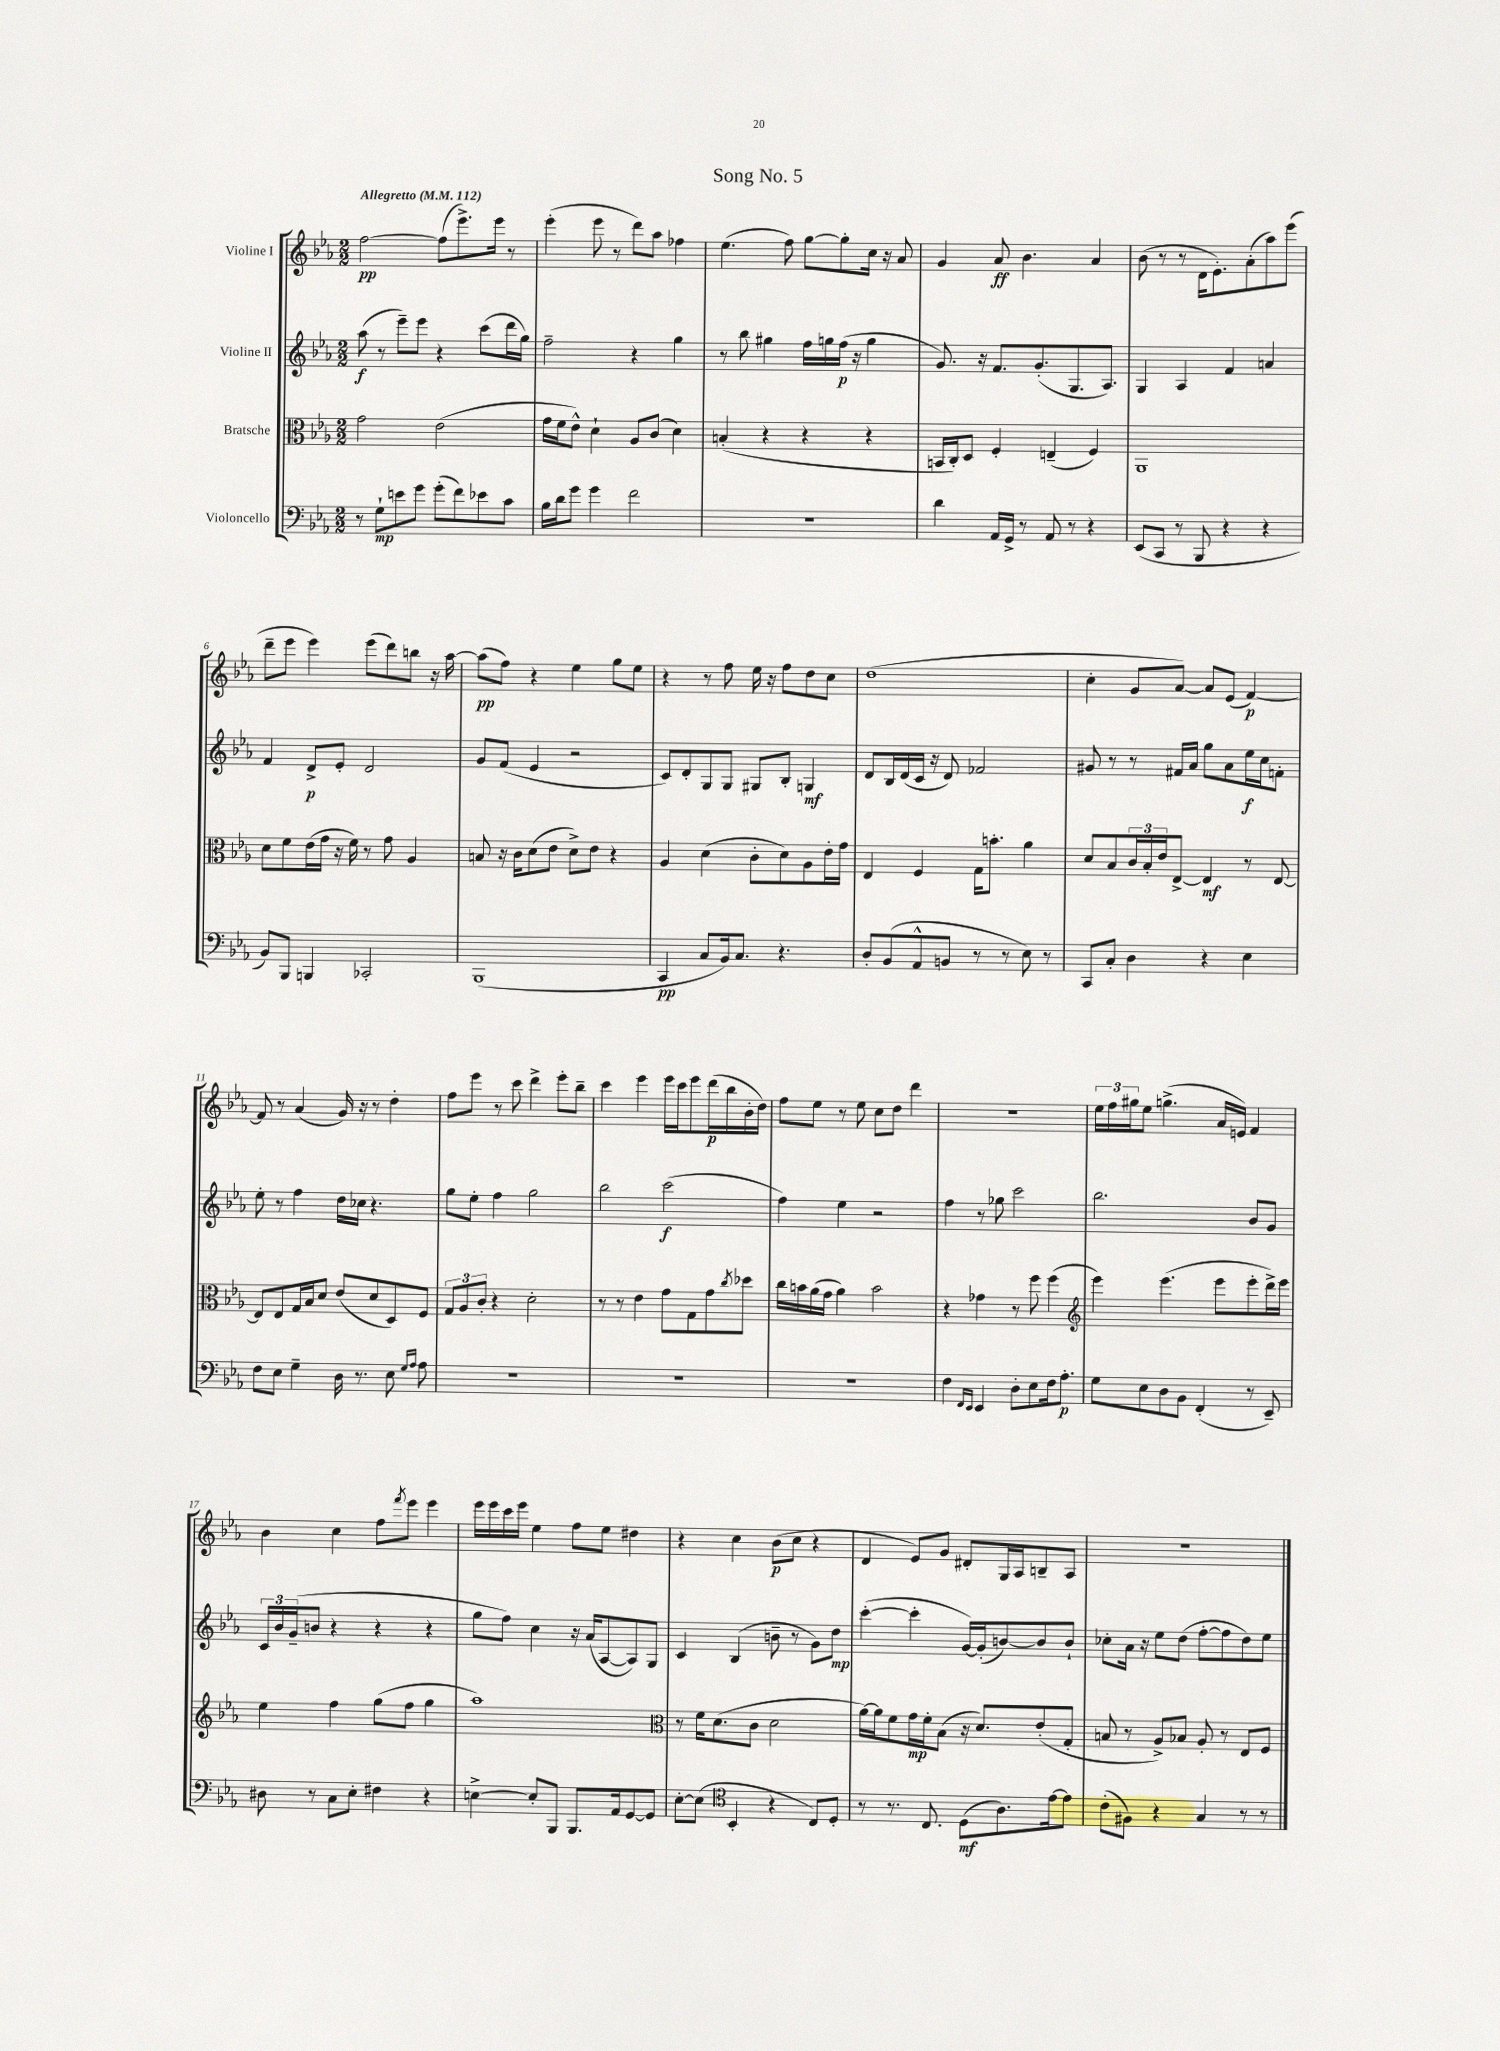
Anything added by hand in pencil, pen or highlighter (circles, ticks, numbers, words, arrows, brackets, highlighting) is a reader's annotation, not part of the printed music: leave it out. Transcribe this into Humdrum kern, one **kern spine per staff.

**kern	**kern	**kern	**kern
*staff4	*staff3	*staff2	*staff1
*clefF4	*clefC3	*clefG2	*clefG2
*k[b-e-a-]	*k[b-e-a-]	*k[b-e-a-]	*k[b-e-a-]
*M2/2	*M2/2	*M2/2	*M2/2
*MM112	*MM112	*MM112	*MM112
8r	2g	(8aa-	[2ff
8G`	.	8r	.
8e	.	8eee-~)	.
8g	.	8eee-	.
(8g'	(2e-	4r	(8ff]
8f)	.	.	8.eee-^)
8e-	.	(8ccc	.
.	.	.	16eee-
8c	.	16ddd	8r
.	.	16gg)	.
=	=	=	=
16B-	16g	2ff~	(4eee-'
16d	16f	.	.
8g	8e-^^)	.	.
4g	4d`	.	8eee-
.	.	.	8r
2f	8A-	4r	8ddd)
.	(8c	.	8aa-
.	4d)	4gg	4ff-
=	=	=	=
1r	(4B'	8r	(4.ee-
.	.	8bb-	.
.	4r	4gg#	.
.	.	.	8ff)
.	4r	16ff	[8gg
.	.	16gg	.
.	.	(16ff	8gg']
.	.	16r	.
.	4r	4gg	16cc
.	.	.	16r
.	.	.	8a-
=	=	=	=
4d	16BB	8.g)	4g
.	16C')	.	.
.	8D	.	.
.	.	16r	.
16AA-	4F'	8.f	8a-
16GG^	.	.	.
8r	.	.	4.b-
.	.	(8.g'	.
8AA-	(4E~	.	.
8r	.	8.G	.
4r	4F)	.	4a-
.	.	8.A-)	.
=	=	=	=
(8EE-	1AA-	4G	(8b-
8CC	.	.	8r
8r	.	4A-	8r
8BBB-	.	.	16d
.	.	.	8.e-')
4r	.	4f	.
.	.	.	(8a-'
4r	.	4a	8aa-)
.	.	.	(8eee-
=	=	=	=
8BB-)	8d	4f	8ddd~
8BBB-	8f	.	8eee-
4BBB	(16e-	8d^	4eee-)
.	16g	.	.
.	16r	8e-'	.
.	16f)	.	.
2CC-'	8r	2d	(8eee-
.	8g	.	8ddd)
.	4A-	.	8bb
.	.	.	16r
.	.	.	[16aa-
=	=	=	=
(1BBB-	8B	8g	(8aa-]
.	16r	(8f	8ff)
.	16c	.	.
.	(8d	4e-	4r
.	8e-	.	.
.	8d^)	2r	4ee-
.	8e-	.	.
.	4r	.	8gg
.	.	.	8ee-
=	=	=	=
4CC	4A-	8c)	4r
.	.	8d'	.
8C	(4d	8G	8r
16BB-)	.	8G	8ff
8.C	.	.	.
.	8c'	8G#	16ee-
.	.	.	16r
4.r	8d)	8B-'	8ff
.	8A-	4G	8dd
.	16e-'	.	8cc
.	16g	.	.
=	=	=	=
8D'	4E-	8d	(1dd
(8BB-	.	16B-	.
.	.	(16d	.
8AA-^^	4F	16c	.
.	.	16r	.
8BB	.	8d)	.
8r	16G	2f-	.
.	8.b'	.	.
8r	.	.	.
8E-)	4a-	.	.
8r	.	.	.
=	=	=	=
8CC	8d	8g#	4cc'
8C'	8B-	8r	.
4D	24c	8r	8g
.	24B-'	.	.
.	24e-	.	.
.	[8E-^	16f#	[8a-)
.	.	16a-	.
4r	4E-]	8gg	8a-]
.	.	8a-	(8e-
4E-	8r	16ee-	[4f)
.	.	16cc	.
.	[8E-	8f'	.
=	=	=	=
8F	8E-]	8ee-'	8f]
8E-	8E-	8r	8r
4G~	16G	4ff	(4a-
.	16B-	.	.
.	8d	.	.
16D	(8e-	16dd	16g)
8.r	.	16cc-	16r
.	8d	4.r	8r
8E-	8D)	.	4dd'
16qqG	.	.	.
16qqA-	.	.	.
8A-	8F	.	.
=	=	=	=
1r	12G	8gg	8ff
.	12A-	.	.
.	.	8ee-'	8eee-
.	12c'	.	.
.	4r	4ff	8r
.	.	.	8ccc
.	2d'	2gg	4ddd^
.	.	.	8eee-'
.	.	.	8bb-~
=	=	=	=
1r	8r	2bb-	4ccc
.	8r	.	.
.	4e-	.	4eee-
.	8g	(2ccc	16eee-
.	.	.	16ccc
.	8G	.	8eee-
.	8g	.	(16ddd
.	.	.	16bb-
.	8qcc	.	.
.	8dd-	.	16b-'
.	.	.	16dd)
=	=	=	=
1r	16cc	4ff)	8ff
.	16b	.	.
.	(16a-	.	8ee-
.	16g	.	.
.	4a-)	4ee-	8r
.	.	.	8ee-
.	2b	2r	8cc
.	.	.	8dd
.	.	.	4ddd
=	=	=	=
4F	4r	4ff	1r
16qqFF	.	.	.
16qqEE-	.	.	.
4EE-	4g-	8r	.
.	.	8gg-	.
8D'	8r	2ccc	.
8E-	8ff	.	.
16F	(4ff	.	.
8.A-'	.	.	.
=	=	=	=
*	*clefG2	*	*
8G	4eee-)	2.bb-	24ee-
.	.	.	24ff
.	.	.	24gg#
8E-	.	.	8ee-
8D	(4.eee-	.	(4.gg^
8BB-	.	.	.
(4FF'	.	.	.
.	8eee-	.	16a-
.	.	.	16e)
8r	8eee-'	8b-	4f
8EE-~)	16ddd^)	8g	.
.	16eee-	.	.
=	=	=	=
8D#	4ee-	24c	4b-
.	.	24b-	.
.	.	(24g~	.
8r	.	8b	.
8C	4ff	4r	4cc
8E-'	.	.	.
4F#	(8gg	4r	8ff
.	.	.	8qfff
.	8ff	.	8eee-
4r	4gg	4r	4eee-
=	=	=	=
[4E^	1aa-)	8gg	16eee-
.	.	.	16eee-
.	.	8ff)	16ccc
.	.	.	16eee-
8E']	.	4cc	4ee-
8BBB-	.	.	.
8.BBB-	.	16r	8ff
.	.	(16a-	.
.	.	[8A-	8ee-
16AA-	.	.	.
[8GG	.	8A-])	4dd#
8GG]	.	8G	.
=	=	=	=
*	*clefC3	*	*
[8E-'	8r	4c	4r
(8E-]	16f	.	.
.	(8.d	.	.
*clefC4	*	*	*
4BB-'	.	(4B-	4cc
.	8c	.	.
4r	2d	8b~	(8b-
.	.	8r	8cc
8C)	.	8g)	4r
8D'	.	8dd	.
=	=	=	=
8r	[16a-)	([4ccc'	4d
.	16a-]	.	.
8.r	8f	.	.
.	16g	4ccc']	8e-)
8.C	16f'	.	.
.	(8B-	.	8g
(8D	16r	[16g)	8d#'
.	8.d)	(16g']	.
8.A-)	.	[8b)	16G
.	.	.	16A-
.	(8e-'	8b]	8B~
[16e-	.	.	.
8e-]	8G'	8b`	8A-
=	=	=	=
(8c'	8B	8cc-'	1r
8F#)	8r	16a-	.
.	.	16r	.
4r	8A-^)	8ee-	.
.	8B-	(8dd	.
4G	8A-'	[8ff'	.
.	8r	8ff]	.
8r	8E-	8dd)	.
8r	8F	8ee-	.
==	==	==	==
*-	*-	*-	*-
